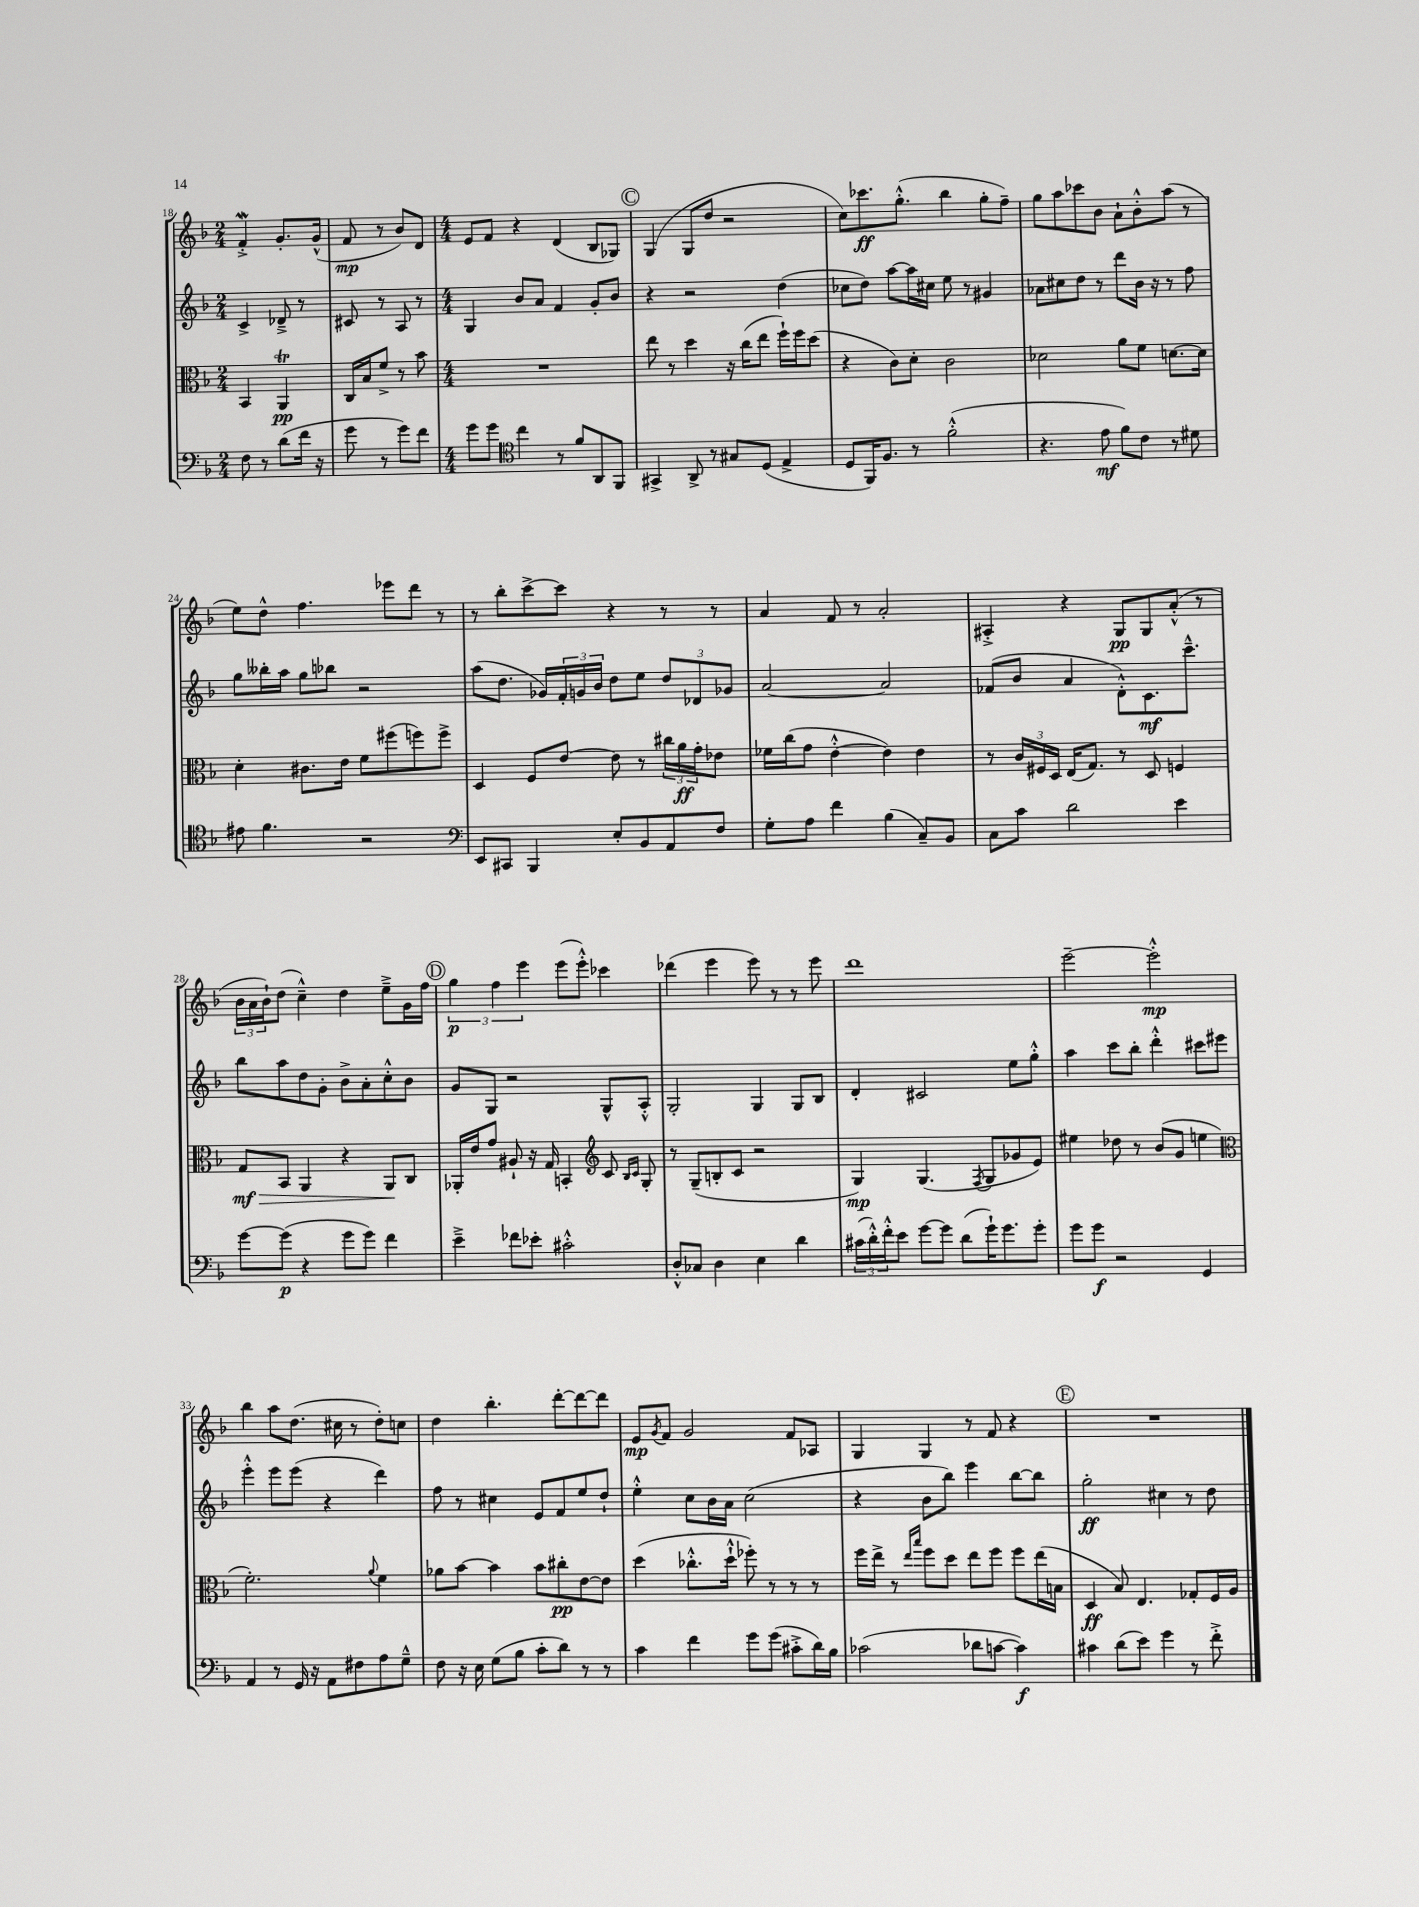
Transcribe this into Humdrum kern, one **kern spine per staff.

**kern	**dynam	**kern	**dynam	**kern	**dynam	**kern	**dynam
*part4	*part4	*part3	*part3	*part2	*part2	*part1	*part1
*staff4	*staff4	*staff3	*staff3	*staff2	*staff2	*staff1	*staff1
*clefF4	*	*clefC3	*	*clefG2	*	*clefG2	*
*k[b-]	*	*k[b-]	*	*k[b-]	*	*k[b-]	*
*M2/4	*	*M2/4	*	*M2/4	*	*M2/4	*
=18	=18	=18	=18	=18	=18	=18	=18
8F\	.	4BB-/	.	4c^/	.	4fw'^/	.
8r	.	.	.	.	.	.	.
(8d\L	.	4AAt/	pp	8d-X~^/	.	8.g'/L	.
16f\Jk	.	.	.	8r	.	.	.
16r	.	.	.	.	.	(16g^^/Jk	.
=19	=19	=19	=19	=19	=19	=19	=19
8g\	.	16C/LL	.	8c#X/	.	8f/	mp
.	.	16B-/J	.	.	.	.	.
8r	.	8f^/J	.	8r	.	8r	.
8g\L)	.	8r	.	8A/	.	8b-/L)	.
8f\J	.	8b-\	.	8r	.	8d/J	.
=20	=20	=20	=20	=20	=20	=20	=20
*M4/4	*	*M4/4	*	*M4/4	*	*M4/4	*
8g\L	.	1r	.	4G/	.	8e/L	.
8g\J	.	.	.	.	.	8f/J	.
*clefC4	*	*	*	*	*	*	*
4cc\	.	.	.	8b-/L	.	4r	.
.	.	.	.	8a/J	.	.	.
8r	.	.	.	4f/	.	(4d/	.
8f/L	.	.	.	.	.	.	.
8AA/	.	.	.	8g'/L	.	8B-/L	.
8FF/J	.	.	.	8b-/J	.	8G-X/J)	.
!!LO:REH:place=s1:t=C
=21	=21	=21	=21	=21	=21	=21	=21
4GG#X^/	.	8ee\	.	4r	.	(4G/	.
.	.	8r	.	.	.	.	.
8AA^/	.	4dd\	.	2r	.	8G/L	.
8r	.	.	.	.	.	8dd/J	.
8G#X/L	.	16r	.	.	.	2r	.
.	.	(16cc\KL	.	.	.	.	.
(8D/J	.	8ee\J	.	.	.	.	.
4E^/	.	16ff`\LL)	.	(4dd\	.	.	.
.	.	16ff\J	.	.	.	.	.
.	.	(8dd\J	.	.	.	.	.
=22	=22	=22	=22	=22	=22	=22	=22
8D/L	.	4r	.	8cc-X\L	.	8cc\L)	.
16FF/K)	.	.	.	8dd\J)	.	8.ccc-X\	ff
8.F/J	.	.	.	.	.	.	.
.	.	8c\L)	.	[8aa\L	.	.	.
.	.	.	.	.	.	(8.gg'^^\J	.
8r	.	8d'\J	.	16aa\L]	.	.	.
.	.	.	.	16cc#X\JJ	.	.	.
(2f'^^\	.	2c\	.	8ee\	.	4bb-\	.
.	.	.	.	8r	.	.	.
.	.	.	.	4g#X/	.	8gg'\L	.
.	.	.	.	.	.	8ff~\J)	.
=23	=23	=23	=23	=23	=23	=23	=23
4.r	.	2d-X\	.	8a-X\L	.	8gg\L	.
.	.	.	.	8cc#X\	.	8aa\	.
.	.	.	.	8dd\J	.	8ccc-X\	.
8e\	mf	.	.	8r	.	8b-\J	.
8f\L)	.	8a\L	.	8ddd\L	.	8a`\L	.
8c\J	.	8f\J	.	16b-\Jk	.	8b-'^^\	.
.	.	.	.	16r	.	.	.
8r	.	[8.dn\L	.	8r	.	(8aa\J	.
8d#X\	.	.	.	8ff\	.	8r	.
.	.	16d\Jk]	.	.	.	.	.
!!LO:LB:g=z
=24	=24	=24	=24	=24	=24	=24	=24
8e#X\	.	4d'\	.	8gg\L	.	8ee\L)	.
4.f\	.	.	.	16bb--X'\L	.	8dd^^\J	.
.	.	.	.	16aa\JJ	.	.	.
.	.	8.c#X\L	.	8gg\L	.	4.ff\	.
.	.	.	.	8bb-X\J	.	.	.
.	.	16e\Jk	.	.	.	.	.
2r	.	8f\L	.	2r	.	.	.
.	.	(8ff#X\	.	.	.	8eee-X\L	.
.	.	8ffn\)	.	.	.	8ddd\J	.
.	.	8ff^\J	.	.	.	8r	.
=25	=25	=25	=25	=25	=25	=25	=25
*clefF4	*	*	*	*	*	*	*
8EE/L	.	4D/	.	(8aa\L	.	8r	.
8CC#X/J	.	.	.	8.dd\J	.	8bb-'\L	.
4BBB-/	.	8F/L	.	.	.	[8ccc^\	.
.	.	.	.	16g-X/LL)	.	.	.
.	.	[8e/J	.	24f'/	.	8ccc\J]	.
.	.	.	.	24gn/	.	.	.
.	.	.	.	24b-/JJ	.	.	.
8E'/L	.	8e\]	.	8dd\L	.	4r	.
8BB-/	.	8r	.	8ee\J	.	.	.
8AA/	.	24cc#X\LL	.	12dd/L	.	8r	.
.	.	24a\	ff	.	.	.	.
.	.	24g'\J	.	12d-X/	.	.	.
8F/J	.	8e-X\J	.	.	.	8r	.
.	.	.	.	12g-X/J	.	.	.
=26	=26	=26	=26	=26	=26	=26	=26
8G'\L	.	16f-X\LL	.	[2a/	.	4a/	.
.	.	(16cc\J	.	.	.	.	.
8A\J	.	8g\J	.	.	.	.	.
4f\	.	[4e'^^\	.	.	.	8f/	.
.	.	.	.	.	.	8r	.
(4B-\	.	4e\])	.	2a/]	.	2a'/	.
8C~/L)	.	4e\	.	.	.	.	.
8BB-/J	.	.	.	.	.	.	.
=27	=27	=27	=27	=27	=27	=27	=27
8C\L	.	8r	.	(8f-X/L	.	4A#X'^/	.
8c\J	.	24c/LL	.	8b-/J	.	.	.
.	.	24F#X/	.	.	.	.	.
.	.	24D/JJ	.	.	.	.	.
2d\	.	(16E/KL	.	4a/	.	4r	.
.	.	8.G/J)	.	.	.	.	.
.	.	8r	.	8d'^^\L)	.	8G/L	pp
.	.	8D/	.	8.c\	mf	8G/	.
4e\	.	4Fn/	.	.	.	(8a'^^/J	.
.	.	.	.	8.ccc~^^\J	.	.	.
.	.	.	.	.	.	8r	.
!!LO:LB:g=z
=28	=28	=28	=28	=28	=28	=28	=28
!	!	!	!LO:HP:b	!	!	!	!
[8g\L	.	8G/L	> mf	8bb-\L	.	24b-\LL	.
.	.	.	.	.	.	24a\	.
.	.	.	.	.	.	24b-`\J)	.
(8g\J]	p	8BB-/J	.	8aa\	.	(8dd\J	.
4r	.	4AA/	.	8dd\	.	4cc~^^\)	.
.	.	.	.	8g'\J	.	.	.
8g\L	.	4r	.	8b-^\L	.	4dd\	.
8g\J)	.	.	.	8a'\	.	.	.
4f\	.	8AA/L	.	8cc'^^\	.	8ee~^\L	.
.	.	8C/J	]	8b-\J	.	16g\L	.
.	.	.	.	.	.	16ff\JJ	.
!!LO:REH:place=s1:t=D
=29	=29	=29	=29	=29	=29	=29	=29
4e~^\	.	16AA-X'/LL	.	8g/L	.	6gg\	p
.	.	16e/J	.	.	.	.	.
.	.	8g/J	.	8G/J	.	.	.
.	.	.	.	.	.	6ff\	.
8f-X\L	.	8A#X`/	.	2r	.	.	.
.	.	.	.	.	.	6eee\	.
8e-X'\J	.	16r	.	.	.	.	.
.	.	16G/	.	.	.	.	.
2c#X'^^\	.	4BBn'/	.	.	.	(8eee\L	.
.	.	.	.	.	.	8eee'^^\J)	.
*	*	*clefG2	*	*	*	*	*
.	.	8c/	.	8G^^/L	.	4ccc-X\	.
.	.	16qqB-/LL	.	.	.	.	.
.	.	16qqc/JJ	.	.	.	.	.
.	.	8G'/	.	8A'^^/J	.	.	.
=30	=30	=30	=30	=30	=30	=30	=30
8D'^^/L	.	8r	.	2G'/	.	(4ddd-X\	.
8C-X/J	.	(8G~/L	.	.	.	.	.
4D\	.	8Bn'/	.	.	.	4eee\	.
.	.	8c/J	.	.	.	.	.
4E\	.	2r	.	4G/	.	8eee\)	.
.	.	.	.	.	.	8r	.
4d\	.	.	.	8G/L	.	8r	.
.	.	.	.	8B-/J	.	8eee\	.
=31	=31	=31	=31	=31	=31	=31	=31
(24c#X\LL	.	4G/)	mp	4d'/	.	1ddd	.
24d'^^\)	.	.	.	.	.	.	.
24f'^^\J	.	.	.	.	.	.	.
8e\J	.	.	.	.	.	.	.
[8g\L	.	(4.G/	.	2c#X/	.	.	.
8g\J]	.	.	.	.	.	.	.
(8d\L	.	.	.	.	.	.	.
.	.	8qF/	.	.	.	.	.
16g`\K)	.	8G/L	.	.	.	.	.
8.g\	.	.	.	.	.	.	.
.	.	8g-X/	.	8ee\L	.	.	.
8g'\J	.	8e/J)	.	8gg'^^\J	.	.	.
=32	=32	=32	=32	=32	=32	=32	=32
8g\L	.	4ee#X\	.	4aa\	.	[2eee~\	.
8g\J	f	.	.	.	.	.	.
2r	.	8dd-X\	.	8ccc\L	.	.	.
.	.	8r	.	8bb-'\J	.	.	.
.	.	(8b-/L	.	4ddd'^^\	.	2eee'^^\]	mp
.	.	8g/J	.	.	.	.	.
4GG/	.	4een\	.	8ccc#X\L	.	.	.
.	.	.	.	8eee#X\J	.	.	.
!!LO:LB:g=z
=33	=33	=33	=33	=33	=33	=33	=33
*	*	*clefC3	*	*	*	*	*
4AA/	.	2.f'\)	.	4eee'^^\	.	4bb-\	.
8r	.	.	.	8eee\L	.	8aa\L	.
16GG/	.	.	.	(8eee\J	.	(8.dd\J	.
16r	.	.	.	.	.	.	.
8AA\L	.	.	.	4r	.	.	.
.	.	.	.	.	.	16cc#X\	.
8F#X\	.	.	.	.	.	8r	.
.	.	8qqa/	.	.	.	.	.
8A\	.	4f\	.	4ddd\)	.	8dd'\L)	.
8G~^^\J	.	.	.	.	.	8ccn\J	.
=34	=34	=34	=34	=34	=34	=34	=34
8F\	.	8a-X\L	.	8ff\	.	4dd\	.
16r	.	[8b-\J	.	8r	.	.	.
16E\	.	.	.	.	.	.	.
(8G\L	.	4b-\]	.	4cc#X\	.	4.bb-'\	.
8B-\J	.	.	.	.	.	.	.
8c'\L	.	8b-\L	.	8e/L	.	.	.
8d\J)	.	8cc#X'\	pp	8f/	.	[8ddd'\L	.
8r	.	[8e\	.	8ee/	.	8ddd\_	.
8r	.	8e\J]	.	8dd`/J	.	8ddd\J]	.
=35	=35	=35	=35	=35	=35	=35	=35
4c\	.	(4dd\	.	4ee'^^\	.	8e/L	mp
.	.	.	.	.	.	8qg/	.
.	.	.	.	.	.	8f/J	.
4f\	.	8.cc-X'^^\L	.	8cc\L	.	2g/	.
.	.	.	.	16b-\L	.	.	.
.	.	16dd`^^\Jk	.	16a\JJ	.	.	.
8g\L	.	8ff-X'\)	.	(2cc\	.	.	.
(8g\J	.	8r	.	.	.	.	.
8c#X'^\L	.	8r	.	.	.	8f/L	.
16d\L)	.	8r	.	.	.	8A-X/J	.
16B-\JJ	.	.	.	.	.	.	.
=36	=36	=36	=36	=36	=36	=36	=36
(2c-X\	.	16ff\LL	.	4r	.	4G/	.
.	.	16ee^\JJ	.	.	.	.	.
.	.	8r	.	.	.	.	.
.	.	16qqee/LL	.	.	.	.	.
.	.	16qqbb-/JJ	.	.	.	.	.
.	.	8ff\L	.	8b-\L	.	4G/	.
.	.	8dd\J	.	8bb-\J)	.	.	.
8d-X\L	.	8ee\L	.	4eee\	.	8r	.
[8cn\J	.	8ff\J	.	.	.	8f/	.
4c\])	f	8ff\L	.	[8bb-\L	.	4r	.
.	.	(16ee\L	.	8bb-\J]	.	.	.
.	.	16Bn\JJ	.	.	.	.	.
!!LO:REH:place=s1:t=E
=37	=37	=37	=37	=37	=37	=37	=37
4c#X\	.	4D/	ff	2gg'\	ff	1r	.
(8d\L	.	8B-/)	.	.	.	.	.
8e\J)	.	4.E/	.	.	.	.	.
4g\	.	.	.	4cc#X\	.	.	.
8r	.	8G-X'/L	.	8r	.	.	.
8f'^\	.	16F/L	.	8dd\	.	.	.
.	.	16A/JJ	.	.	.	.	.
==	==	==	==	==	==	==	==
*-	*-	*-	*-	*-	*-	*-	*-
